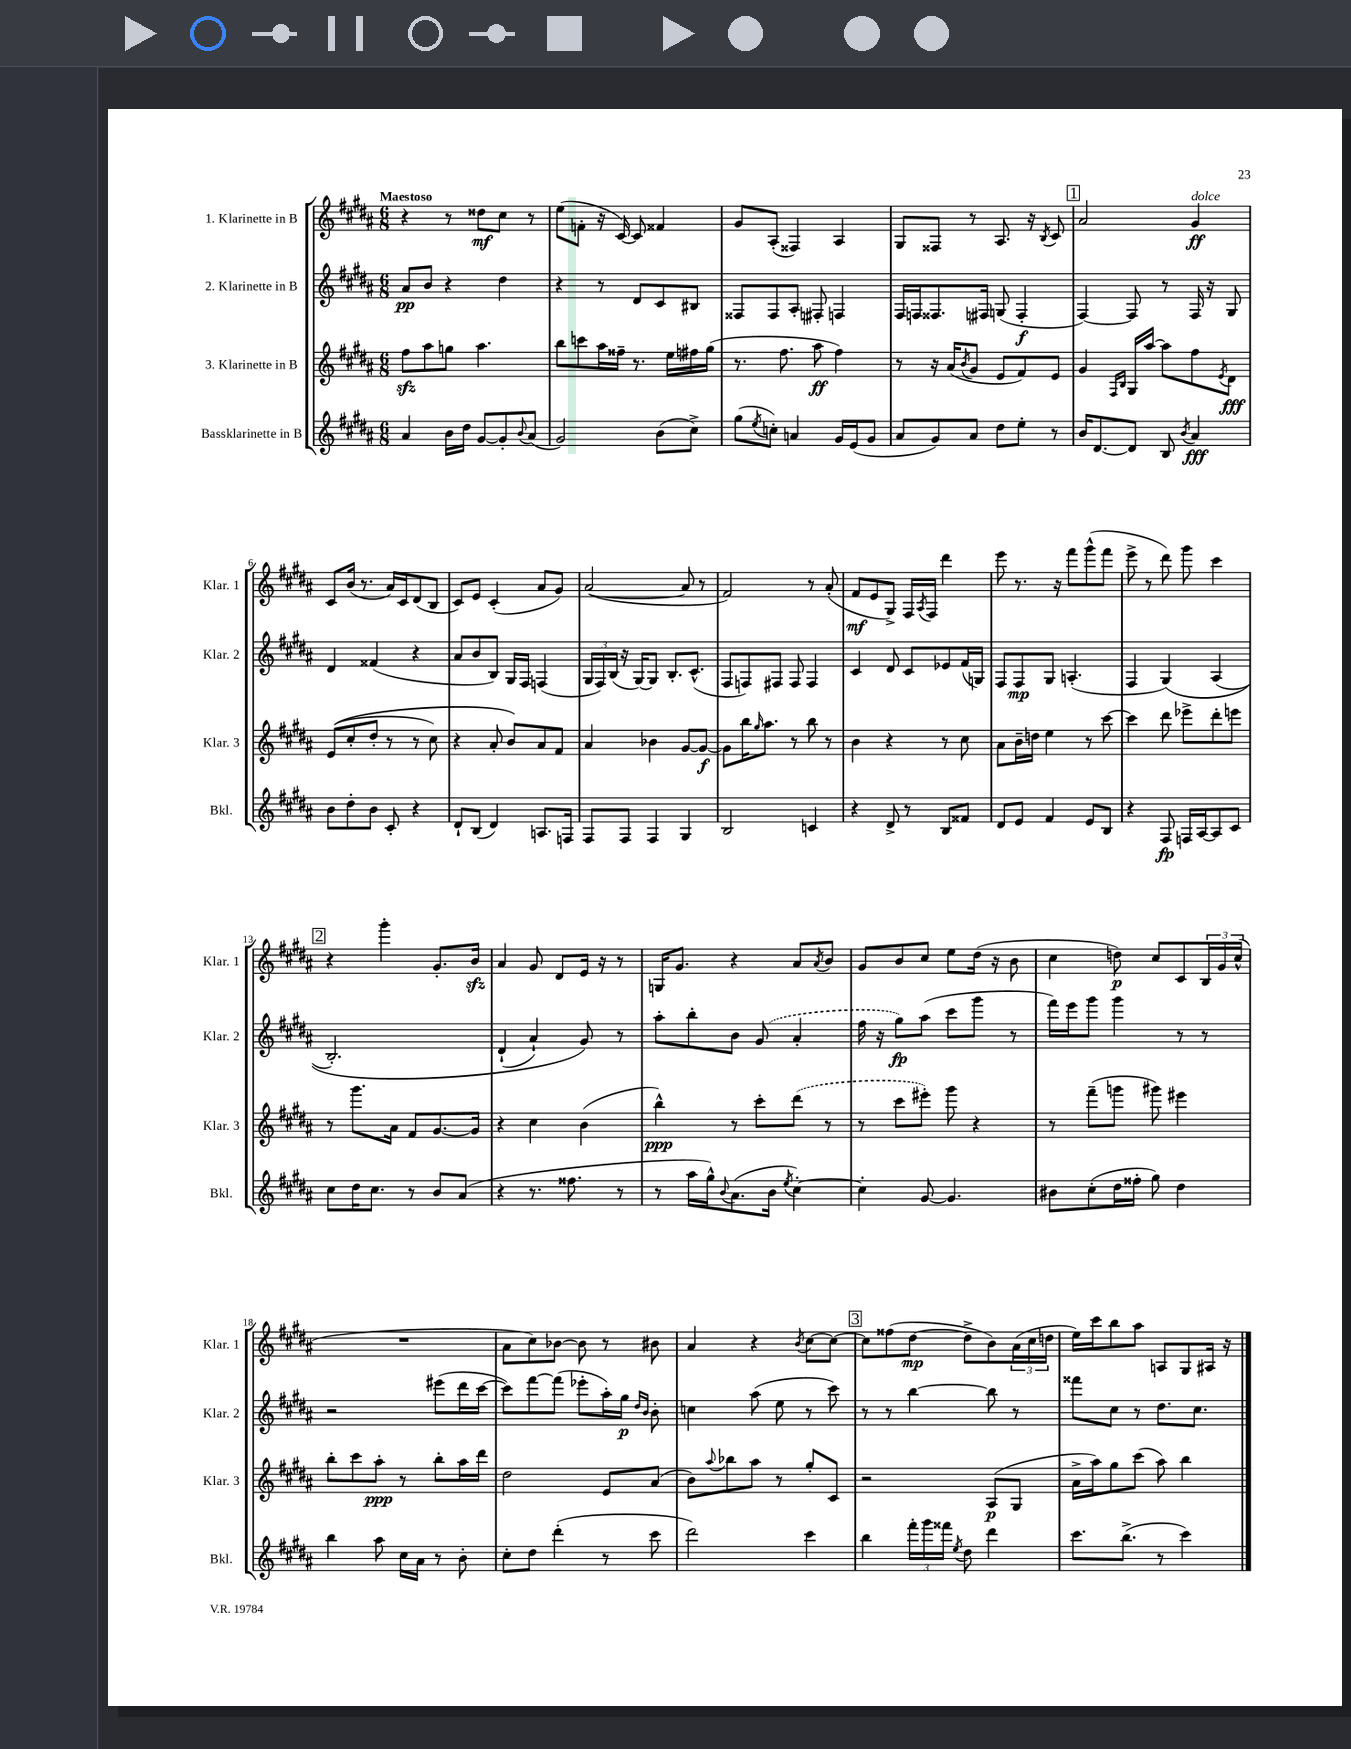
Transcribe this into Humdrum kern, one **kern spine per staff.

**kern	**dynam	**kern	**dynam	**kern	**dynam	**kern	**dynam
*part4	*part4	*part3	*part3	*part2	*part2	*part1	*part1
*staff4	*staff4	*staff3	*staff3	*staff2	*staff2	*staff1	*staff1
*I"Bassklarinette in B	*	*I"3. Klarinette in B	*	*I"2. Klarinette in B	*	*I"1. Klarinette in B	*
*I'Bkl.	*	*I'Klar. 3	*	*I'Klar. 2	*	*I'Klar. 1	*
*clefG2	*	*clefG2	*	*clefG2	*	*clefG2	*
*k[f#c#g#d#a#]	*	*k[f#c#g#d#a#]	*	*k[f#c#g#d#a#]	*	*k[f#c#g#d#a#]	*
*M6/8	*	*M6/8	*	*M6/8	*	*M6/8	*
=1	=1	=1	=1	=1	=1	=1	=1
!	!	!	!	!	!	!LO:TX:a:B:t=Maestoso	!
4a#/	.	8ff#zz\L	.	8a#/L	pp	4r	.
.	.	8aa#\	.	8b/J	.	.	.
16b\LL	.	8ggn\J	.	4r	.	8r	.
16dd#\JJ	.	.	.	.	.	.	.
[8g#/L	.	4.aa#\	.	.	.	8dd##X\L	mf
8g#'/]	.	.	.	4dd#\	.	8cc#\J	.
8qqb/	.	.	.	.	.	.	.
(8a#/J	.	.	.	.	.	8r	.
=2	=2	=2	=2	=2	=2	=2	=2
2g#/)	.	8bb\L	.	4r	.	(8ee\L	.
.	.	8cccn\	.	.	.	8fn'\J	.
.	.	16aa#\L	.	8r	.	16r	.
.	.	16ff##X~\JJ	.	.	.	[16c#/)	.
.	.	8.r	.	8d#/L	.	8c#/]	.
(8b\L	.	.	.	8c#/	.	4f##X/	.
.	.	16ee\LL	.	.	.	.	.
8cc#^\J)	.	16ff#X\	.	8B#X/J	.	.	.
.	.	(16gg#\JJ	.	.	.	.	.
=3	=3	=3	=3	=3	=3	=3	=3
(8gg#\L	.	8.r	.	8F##X/L	.	8g#/L	.
8qee/	.	.	.	.	.	.	.
8ccn'\J)	.	.	.	8F##/	.	(8A#'/J	.
.	.	8.ff#\	.	.	.	.	.
4an/	.	.	.	8A#'/J	.	4F##X/)	.
.	.	8aa#\	ff	8F#X'/	.	.	.
16g#/LL	.	4ff#\)	.	4Fn/	.	4A#/	.
(16e/J	.	.	.	.	.	.	.
8g#/J	.	.	.	.	.	.	.
=4	=4	=4	=4	=4	=4	=4	=4
8a#/L	.	8r	.	16F#/LL	.	8G#/L	.
.	.	.	.	16Fn/J	.	.	.
8g#/)	.	16r	.	8.F##X/	.	8F##X/J	.
.	.	(16a#/KL	.	.	.	.	.
.	.	8qb/	.	.	.	.	.
8a#/J	.	8g#/J	.	.	.	8r	.
.	.	.	.	16F#X/Jk	.	.	.
8dd#\L	.	8e/L	.	(8Gn/	.	8.A#/	.
8ee'\J	.	8f#/)	.	4F#'/	f	.	.
.	.	.	.	.	.	16r	.
.	.	.	.	.	.	8qB/	.
8r	.	8e/J	.	.	.	8c#/	.
!!LO:REH:place=s1:t=1
=5	=5	=5	=5	=5	=5	=5	=5
16b/KL	.	4g#/	.	[4F#/)	.	2a#/	.
[8.d#/	.	.	.	.	.	.	.
.	.	16qqF#/LL	.	.	.	.	.
.	.	16qqB/JJ	.	.	.	.	.
8d#/J]	.	16G#/LL	.	8F#/]	.	.	.
.	.	[16aa#/JJ	.	.	.	.	.
8B/	.	8aa#\L]	.	8r	.	.	.
8qb/	.	.	.	.	.	.	.
!	!	!	!	!	!	!LO:TX:a:i:t=dolce	!
4a#/	fff	8ff#\	.	16F#/	.	4g#/	ff
.	.	.	.	16r	.	.	.
.	.	8qe/	.	.	.	.	.
.	.	8d#\J	fff	8G#/	.	.	.
!!LO:LB:g=z
=6	=6	=6	=6	=6	=6	=6	=6
8b\L	.	((8e/L	.	4d#/	.	8c#/L	.
8dd#'\	.	8cc#'/	.	.	.	(16b/Jk	.
.	.	.	.	.	.	8.r	.
8b\J	.	8dd#'/J	.	(4f##X/	.	.	.
8c#'/	.	8r	.	.	.	16a#/LL)	.
.	.	.	.	.	.	16c#/J	.
4r	.	8r	.	4r	.	(8d#/	.
.	.	8cc#\)	.	.	.	8B/J	.
=7	=7	=7	=7	=7	=7	=7	=7
8d#`/L	.	4r	.	8a#/L	.	8c#/L)	.
(8B/J	.	.	.	8b/	.	8e/J	.
4d#/)	.	8a#'/	.	8B/J)	.	(4c#'/	.
.	.	8b/L)	.	16G#/LL	.	.	.
.	.	.	.	16F#/JJ	.	.	.
8.An/L	.	8a#/	.	(4Fn/	.	8a#/L	.
.	.	8f#/J	.	.	.	8g#/J)	.
16Fn/Jk	.	.	.	.	.	.	.
=8	=8	=8	=8	=8	=8	=8	=8
8F#/L	.	4a#/	.	24G#/LL	.	([2a#/	.
.	.	.	.	24F#/)	.	.	.
.	.	.	.	(24B/JJ	.	.	.
8F#/J	.	.	.	16r	.	.	.
.	.	.	.	[16G#/KL)	.	.	.
4F#/	.	4b-X\	.	8G#/J]	.	.	.
.	.	.	.	8.B'/L	.	.	.
4G#/	.	[8g#/L	.	.	.	8a#/]	.
.	.	.	.	(8.c#^^/J	.	.	.
.	.	8g#/J_	f	.	.	8r	.
=9	=9	=9	=9	=9	=9	=9	=9
2B/	.	8g#\L]	.	8F#/L	.	2f#/)	.
.	.	16bb\K	.	8Fn/)	.	.	.
.	.	16qqgg#/	.	.	.	.	.
.	.	8.aa#\J	.	.	.	.	.
.	.	.	.	8F#X/J	.	.	.
.	.	8r	.	8F#/	.	.	.
4cn/	.	8bb\	.	4F#/	.	8r	.
.	.	8r	.	.	.	(8a#'/	.
=10	=10	=10	=10	=10	=10	=10	=10
4r	.	4b\	.	4c#/	.	8f#/L	mf
.	.	.	.	.	.	8e/	.
8d#^/	.	4r	.	8d#/	.	8G#^/J)	.
8r	.	.	.	8c#/L	.	16F#/LL	.
.	.	.	.	.	.	8qA#/	.
.	.	.	.	.	.	16F#/JJ	.
8B/L	.	8r	.	8e-X/	.	4ddd#\	.
8f##X/J	.	8cc#\	.	(16f#/L	.	.	.
.	.	.	.	16Gn/JJ)	.	.	.
=11	=11	=11	=11	=11	=11	=11	=11
8d#/L	.	8a#\L	.	8F#/L	.	8eee\	.
8e/J	.	16b~\L	.	8F#/	mp	8.r	.
.	.	16ddn\JJ	.	.	.	.	.
4f#/	.	4ee\	.	8G#/J	.	.	.
.	.	.	.	.	.	16r	.
.	.	.	.	(4.An'/	.	8fff#\L	.
8e/L	.	8r	.	.	.	(8ggg#^^\	.
8B/J	.	[8ccc#\	.	.	.	8fff#\J	.
=12	=12	=12	=12	=12	=12	=12	=12
4r	.	4ccc#\]	.	4F#/	.	8eee^\	.
.	.	.	.	.	.	8r	.
8F#/	fp	8ddd#\	.	(4G#/)	.	8ddd#\)	.
16Fn/LL	.	8eee-X^\L	.	.	.	8ggg#\	.
[16A#/J	.	.	.	.	.	.	.
8A#/]	.	8ddd#'\	.	(4A#/	.	4ccc#\	.
8c#/J	.	8eeen\J	.	.	.	.	.
!!LO:LB:g=z
!!LO:REH:place=s1:t=2
=13	=13	=13	=13	=13	=13	=13	=13
8cc#\L	.	8r	.	2.B'/)	.	4r	.
16dd#\K	.	8.ggg#\L	.	.	.	.	.
8.cc#\J	.	.	.	.	.	.	.
.	.	.	.	.	.	4ggg#'\	.
.	.	16a#\Jk	.	.	.	.	.
8r	.	8f#/L	.	.	.	.	.
8b/L	.	[8.g#/	.	.	.	8.g#'/L	.
(8a#/J	.	.	.	.	.	.	.
.	.	16g#/Jk]	.	.	.	16bzz/Jk	.
=14	=14	=14	=14	=14	=14	=14	=14
4r	.	4r	.	(4d#`/	.	4a#/	.
8.r	.	4cc#\	.	4a#`/)	.	8g#/	.
.	.	.	.	.	.	8d#/L	.
8.ff##X\	.	.	.	.	.	.	.
.	.	(4b\	.	8g#/)	.	16e/Jk	.
.	.	.	.	.	.	16r	.
8r	.	.	.	8r	.	8r	.
=15	=15	=15	=15	=15	=15	=15	=15
8r	.	4bb^^\)	ppp	8aa#'\L	.	16Gn/KL	.
.	.	.	.	.	.	8.g#/J	.
16aa#\LL	.	.	.	8bb'\	.	.	.
16gg#^^\J)	.	.	.	.	.	.	.
8qqb/	.	.	.	.	.	.	.
(8.a#\	.	8r	.	8b\J	.	4r	.
.	.	8ccc#'\L	.	(8g#/	.	.	.
16b\Jk	.	.	.	.	.	.	.
8qee/	.	.	.	.	.	.	.
[4cc#'\)	.	(8ddd#\J	.	4a#'/	.	8a#/L	.
.	.	.	.	.	.	8qa#/	.
.	.	8r	.	.	.	8b/J	.
=16	=16	=16	=16	=16	=16	=16	=16
4cc#'\]	.	8r	.	16ff#\	.	8g#/L	.
.	.	.	.	16r	.	.	.
.	.	8ccc#\L	.	8gg#\L)	fp	8b/	.
[8g#/	.	8eee#X'\J)	.	(8aa#\J	.	8cc#/J	.
4.g#/]	.	8ggg#\	.	8ccc#\L	.	8ee\L	.
.	.	4r	.	8ggg#\J	.	(16dd#\Jk	.
.	.	.	.	.	.	16r	.
.	.	.	.	8r	.	8b\	.
=17	=17	=17	=17	=17	=17	=17	=17
8b#X\L	.	8r	.	16fff#\LL)	.	4cc#\	.
.	.	.	.	16eee\J	.	.	.
(8cc#'\	.	(8fff#~\L	.	8ggg#\J	.	.	.
16dd#\L	.	8gggn\J	.	4ggg#\	.	8ddn\)	p
16ff##X'\JJ	.	.	.	.	.	.	.
8gg#\)	.	8ggg#X\)	.	.	.	8cc#/L	.
4dd#\	.	4eee#X\	.	8r	.	8c#/	.
.	.	.	.	8r	.	24B/L	.
.	.	.	.	.	.	24g#/	.
.	.	.	.	.	.	(24cc#^^/JJ	.
!!LO:LB:g=z
=18	=18	=18	=18	=18	=18	=18	=18
4bb\	.	8bb'\L	.	2r	.	2.r	.
.	.	8ccc#\	.	.	.	.	.
8aa#\	.	8aa#'\J	ppp	.	.	.	.
16cc#\LL	.	8r	.	.	.	.	.
16a#\JJ	.	.	.	.	.	.	.
8r	.	8bb'\L	.	(8eee#X\L	.	.	.
8b'\	.	16aa#\L	.	16ddd#\L	.	.	.
.	.	16ddd#\JJ	.	[16ccc#\JJ	.	.	.
=19	=19	=19	=19	=19	=19	=19	=19
8cc#'\L	.	2dd#\	.	8ccc#\L])	.	8a#\L	.
8dd#\J	.	.	.	[8fff#\	.	8cc#\)	.
(4ddd#'\	.	.	.	(8fff#\J]	.	[8b-X\J	.
.	.	.	.	8eee-X'\L	.	8b-\]	.
8r	.	8e/L	.	16aa#'\L)	.	8r	.
.	.	.	.	16gg#\JJ	p	.	.
.	.	.	.	16qqdd#/LL	.	.	.
.	.	.	.	16qqb/JJ	.	.	.
8ccc#\	.	(8a#/J	.	8b'\	.	8b#X\	.
=20	=20	=20	=20	=20	=20	=20	=20
2ddd#\)	.	8b\L)	.	4ccn\	.	4a#/	.
.	.	8qqaa#/	.	.	.	.	.
.	.	8bb-X\	.	.	.	.	.
.	.	8aa#\J	.	(8aa#\	.	4r	.
.	.	8r	.	8ee\	.	.	.
.	.	.	.	.	.	8qb/	.
4ccc#\	.	8gg#'/L	.	8r	.	[8cc#\L	.
.	.	8c#/J	.	8ccc#\)	.	8cc#\J_	.
!!LO:REH:place=s1:t=3
=21	=21	=21	=21	=21	=21	=21	=21
4bb\	.	2r	.	8r	.	8cc#\L]	.
.	.	.	.	8r	.	(8ff##X\	.
24fff#'\LL	.	.	.	[4bb\	.	[8dd#\J	mp
24ggg#\	.	.	.	.	.	.	.
24fff##X\JJ	.	.	.	.	.	.	.
8qee/	.	.	.	.	.	.	.
8dd#\	.	.	.	.	.	8dd#^\L]	.
4ddd#\	.	(8A#/L	p	8bb\]	.	8b\)	.
.	.	8G#/J	.	8r	.	(24a#\L	.
.	.	.	.	.	.	24cc#\	.
.	.	.	.	.	.	24ddn\JJ	.
=22	=22	=22	=22	=22	=22	=22	=22
8.ccc#\L	.	16a#^\LL	.	8fff##X\L	.	16ee\LL)	.
.	.	16aa#\J)	.	.	.	16ccc#\J	.
.	.	8gg#\	.	8cc#\J	.	8bb\	.
(8.bb^\J	.	.	.	.	.	.	.
.	.	(8ccc#\J	.	8r	.	8aa#\J	.
8r	.	8aa#\)	.	8.dd#\L	.	8An/L	.
4ccc#\)	.	4bb\	.	.	.	8G#/	.
.	.	.	.	8.cc#\J	.	.	.
.	.	.	.	.	.	16A#X/Jk	.
.	.	.	.	.	.	16r	.
==	==	==	==	==	==	==	==
*-	*-	*-	*-	*-	*-	*-	*-
